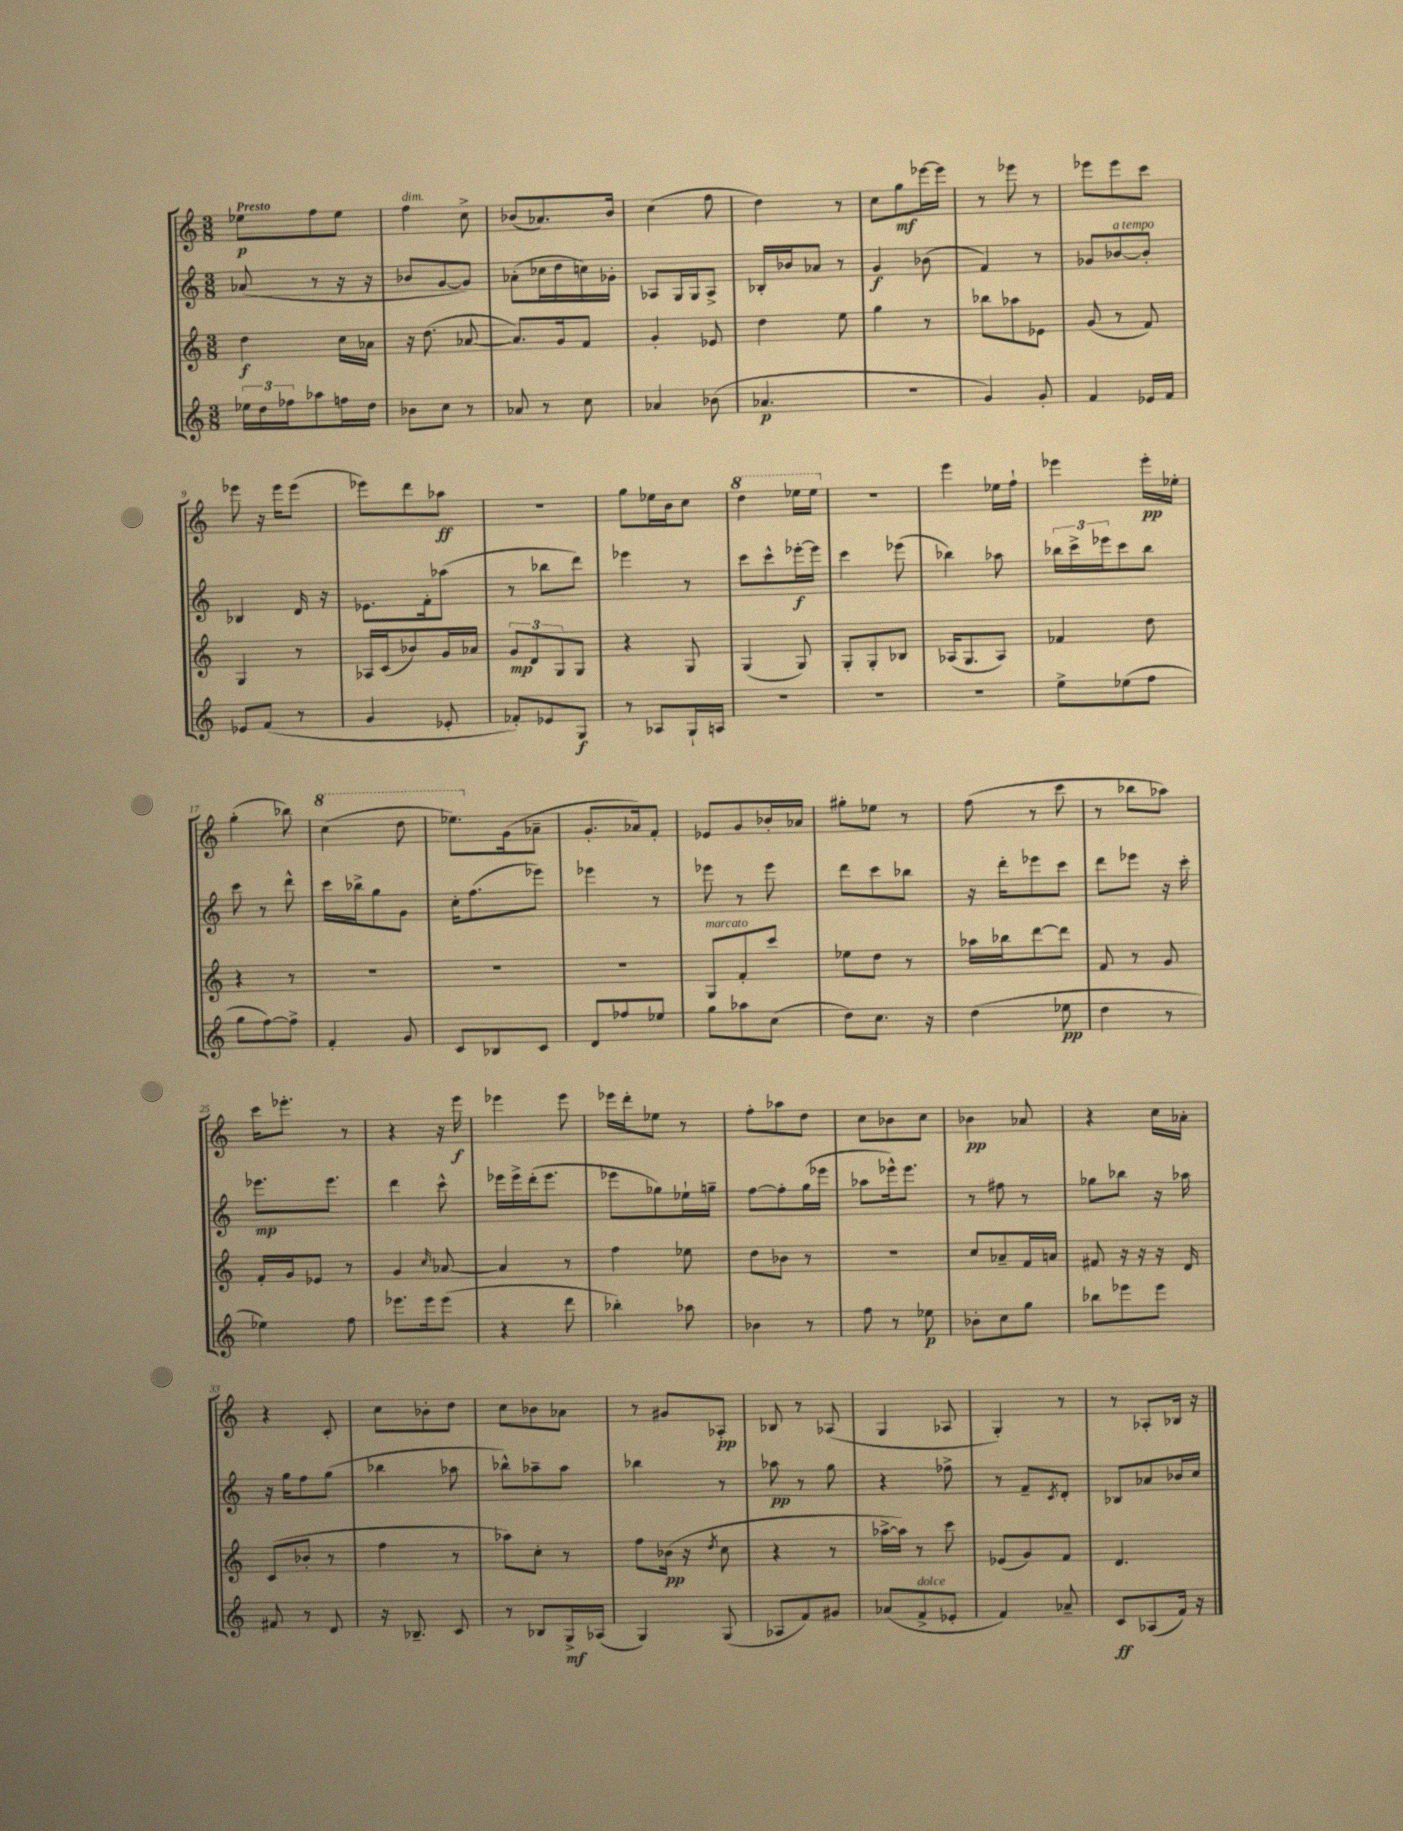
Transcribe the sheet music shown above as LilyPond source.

<<
\new StaffGroup <<
\new Staff = "s0" {
    \clef treble \key c \major \numericTimeSignature \time 3/8 \tempo "Presto"
    ees''8\p f''8 ees''8 |
    f''4^\markup { \italic "dim." } c''8-> |
    bes'8( aes'8.) bes'16 |
    c''4( f''8 |
    d''4) r8 |
    c''8 g''8\mf ees'''16~ ees'''16 |
    r8 ees'''8 r8 |
    ees'''8 ees'''8 c'''8 |
    ees'''8 r16 ees'''16 ees'''8( |
    ees'''8) d'''8 aes''8\ff |
    R4. |
    g''8 ees''16 b'16 c''8 |
    \ottava #1 d'''4 ees'''16 ees'''16 \ottava #0 |
    R4. |
    e'''4 ees''16 f''16-! |
    ees'''4 ees'''16-.\pp ees''16-. |
    g''4-.( bes''8) |
    \ottava #1 c'''4( d'''8 |
    ees'''8.) \ottava #0 g'16( aes'8-- |
    g'8.-. aes'16) f'8-. |
    ees'8 g'8 bes'16-. aes'16 |
    gis''8-. ees''8 r8 |
    f''8( r8 c'''8 |
    r8 bes''8 aes''8) |
    c'''16 ees'''8.-. r8 |
    r4 r16 e'''16\f |
    ees'''4 ees'''8 |
    ees'''16 d'''16-. ees''8 r8 |
    f''8-. aes''8 d''8 |
    c''8 bes'8 c''8 |
    bes'4\pp aes'8 |
    r4 c''16 aes'16-. |
    r4 c'8-. |
    c''8 bes'8-. d''8 |
    c''8 bes'8 aes'8 |
    r8 gis'8 aes8-.\pp |
    bes8 r8 aes8( |
    g4 aes8 |
    g4-.) r8 |
    r8 aes8-. bes16 r16 \bar "|." |
}
\new Staff = "s1" {
    \clef treble \key c \major \numericTimeSignature \time 3/8
    aes'8( r8 r16 r16 |
    bes'8 g'8~ g'8) |
    aes'8-.( ces''16 d''16 c''16) ges'16-. |
    aes8 g16 g16 aes8-> |
    bes16-. bes'16 aes'8 r8 |
    g'4\f bes'8( |
    f'4) r8 |
    ges'8 bes'8~^\markup { \italic "a tempo" } bes'8-. |
    bes4 d'16 r16 |
    ees'8. f'16-. aes''8( |
    r8 bes''8 d'''8) |
    ees'''4 r8 |
    c'''8 c'''8-^ ees'''16~-.\f ees'''16 |
    c'''4 ees'''8( |
    bes''4) aes''8 |
    \tuplet 3/2 { bes''16 c'''16-> ees'''16 } c'''8 bes''8 |
    c'''8 r8 d'''8-^ |
    c'''16 bes''16-> g''8 g'8 |
    c''16-. f''8.( ees'''8) |
    ees'''4 r8 |
    ees'''8 r8 ees'''8 |
    d'''8 c'''8 bes''8 |
    r16 d'''16-. ees'''8 c'''8 |
    d'''8 ees'''8 r16 c'''16-. |
    ees'''8.\mp ees'''8. |
    d'''4 c'''8-^ |
    ees'''16 ees'''16-> d'''16-.( ees'''8. |
    ees'''8 ges''8) ees''16-! g''16-- |
    f''8~ f''8-. g''16( ees'''16 |
    aes''8 ees'''16-^) ees'''8. |
    r8 fis''8 r8 |
    ges''8 bes''8 r16 aes''16 |
    r16 g''16 f''8 g''8( |
    bes''4 aes''8 |
    bes''8-^) aes''8-- aes''8 |
    bes''4 r8 |
    aes''8\pp r8 g''8 |
    r4 fes''8-> |
    r8 f'8-- \acciaccatura { c'8 } d'8-. |
    bes8 aes'8 bes'16 c''16 \bar "|." |
}
\new Staff = "s2" {
    \clef treble \key c \major \numericTimeSignature \time 3/8
    d''4\f c''16 aes'16 |
    r16 d''8.( aes'8~ |
    aes'8.) g'16 f'8 |
    g'4-. ees'8 |
    d''4 e''8 |
    g''4 r8 |
    bes''8 aes''8 ees'8 |
    g'8( r8 f'8) |
    g4 r8 |
    aes16 c'16( bes'8) g'16 aes'16 |
    \tuplet 3/2 { g'8\mp d'8 g8 } g8 |
    r4 g8 |
    g4( g8) |
    g8-. g8-. bes8 |
    aes16( g8. aes8) |
    fes'4 d''8 |
    r4 r8 |
    R4. |
    R4. |
    R4. |
    g8^\markup { \italic "marcato" } f'8-. c'''8 |
    ees''8 d''8 r8 |
    aes''16 bes''16 d'''8~ d'''8 |
    f'8 r8 g'8 |
    f'16-. g'16 ees'8 r8 |
    g'4 \grace { c''16 } aes'8~ |
    aes'4 r8 |
    f''4 ees''8 |
    d''8 bes'8 r8 |
    R4. |
    c''8 aes'8-- f'16 a'16 |
    fis'8 r16 r16 r16 d'16 |
    c'8( bes'8-. r8 |
    f''4 r8 |
    aes''8) c''8-. r8 |
    f''8 bes'16\pp( r16 \acciaccatura { d''8 } c''8 |
    r4 r8 |
    aes''16~-> aes''16) r8 c'''8 |
    ees'8( g'8) f'8 |
    d'4. \bar "|." |
}
\new Staff = "s3" {
    \clef treble \key c \major \numericTimeSignature \time 3/8
    \tuplet 3/2 { ees''16 d''16 fes''16 } aes''8 f''16 d''16 |
    bes'8 c''8 r8 |
    aes'8 r8 c''8 |
    aes'4 bes'8( |
    aes'4.\p |
    R4. |
    g'4) g'8-. |
    f'4 ees'16 f'16 |
    ees'8 f'8( r8 |
    g'4 ees'8-. |
    fes'8-.) ees'8 g8\f |
    r8 aes8 g16-! a16 |
    R4. |
    R4. |
    R4. |
    e''8-> ees''8( f''8 |
    g''8 f''8~) f''8-> |
    f'4-. g'8 |
    c'8 bes8 c'8 |
    d'8 fes''8 ees''8 |
    g''8 aes''8 c''8( |
    d''8) c''8. r16 |
    d''4( ees''8\pp |
    d''4 r8 |
    ees''4) f''8 |
    ees'''8. ees'''16 ees'''8( |
    r4 d'''8 |
    bes''4-.) aes''8 |
    bes'4 r8 |
    f''8 r8 ees''8\p |
    bes'8-. c''8 g''8 |
    bes''8 ees'''8 ees'''8 |
    fis'8 r8 d'8 |
    r16 bes8.-- c'8 |
    r8 bes8 g16->\mf aes16( |
    g4) g8( |
    aes8 f'8) gis'8 |
    aes'8( f'8->^\markup { \italic "dolce" } ees'8-. |
    f'4) aes'8-- |
    c'8\ff aes8( f'16) r16 \bar "|." |
}
>>
>>
